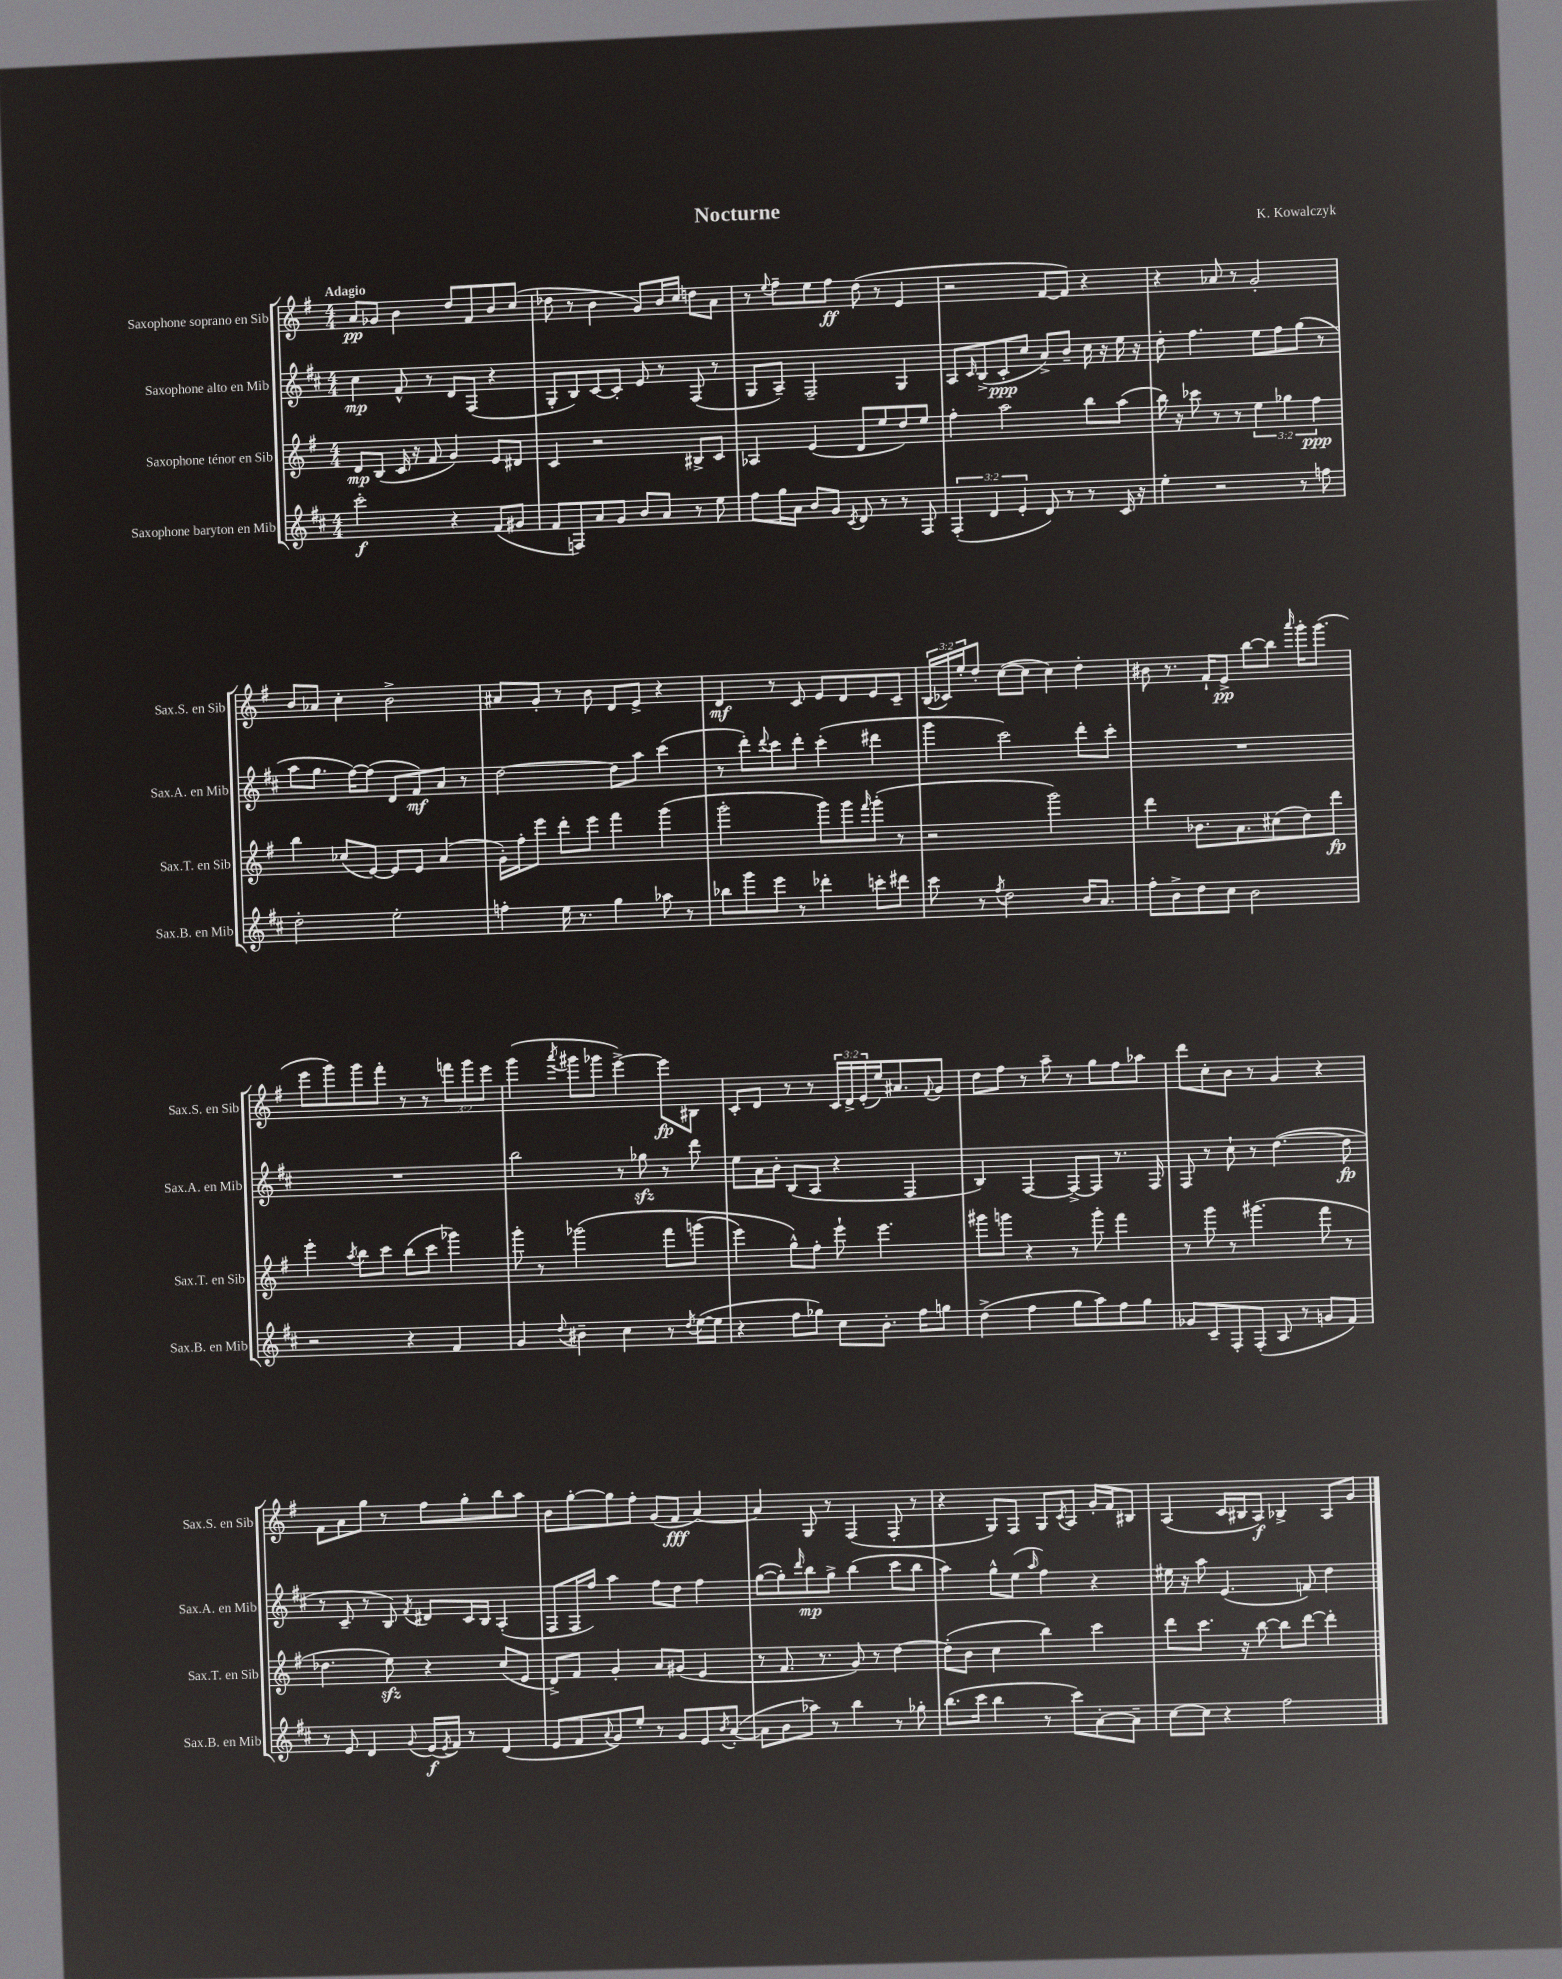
\header { title = "Nocturne" composer = "K. Kowalczyk" }
<<
\new StaffGroup <<
\new Staff = "s0" \with { instrumentName = "Saxophone soprano en Sib" shortInstrumentName = "Sax.S. en Sib" } {
    \clef treble \key g \major \numericTimeSignature \time 4/4 \override Staff.TupletNumber.text = #tuplet-number::calc-fraction-text \tempo "Adagio"
    a'8\pp ges'8 b'4 d''8 fis'8 b'8 c''8( |
    des''8 r8 b'4 g'8) b'16 c''16 d''8 a'8 |
    r8 \appoggiatura { e''8 } fis''8-- e''8 fis''8\ff d''8( r8 e'4 |
    r2 fis'8~ fis'8) r4 |
    r4 aes'8 r8 g'2-. |
    b'8 aes'8 c''4-. b'2-> |
    ais'8 g'8-. r8 b'8 d'8 e'8-> r4 |
    d'4\mf r8 c'8 e'8 d'8 e'8 c'8-- |
    \tuplet 3/2 { b16( ces'16) e''16-. } d''8-. c''8~( c''8 c''4) d''4-. |
    bis'8 r8. fis'16-! e'8->\pp b''8~ b''8 \grace { a'''16 } g'''16-. g'''8.( |
    e'''8 g'''8) g'''8 fis'''8-. r8 r8 \tuplet 3/2 { f'''8 g'''8 e'''8 } |
    g'''4( \acciaccatura { a'''8 } gis'''8 ges'''8 e'''4~->) e'''8\fp bis8 |
    c'8-. d'8 r8 r8 \tuplet 3/2 { c'16 d'16-> e'16-.( } e''16) ais'8. \appoggiatura { fis'8 } g'8 |
    d''8 fis''8 r8 a''8-- r8 g''8 fis''8 aes''8 |
    d'''8 c''8-. b'8 r8 g'4 r4 |
    fis'8 a'8 g''8 r8 fis''8 g''8-. b''8 a''8 |
    b'8 g''8~-. g''8 fis''8-. g'8( fis'8\fff a'4~) |
    a'4 g8 r8 fis4( fis8-. r8 |
    r4 g8) fis8 g8 \acciaccatura { c'8 } a8 g'16-. fis'16 bis8 |
    a4( c'16 bis16 a8\f) bes4-> a8 g'8 \bar "|." |
}
\new Staff = "s1" \with { instrumentName = "Saxophone alto en Mib" shortInstrumentName = "Sax.A. en Mib" } {
    \clef treble \key d \major \numericTimeSignature \time 4/4
    cis''4\mp fis'8-^ r8 d'8 fis8( r4 |
    g8-. b8) cis'8~ cis'8-. e'8 r8 fis8( r8 |
    g8 a8--) fis2-- g4 |
    a8 \grace { cis'16 } b8->( cis'8-.\ppp cis''8 a'8->) b'8-- cis''16 r16 e''16 r16 |
    d''8-. fis''4. e''8 fis''8 g''8( r8 |
    a''8 g''8. fis''16~) fis''8( d'8 fis'8\mf) a'8 r8 |
    d''2~ d''8 a''8 cis'''4( |
    r8 d'''8-.) \appoggiatura { d'''8 } cis'''8 d'''8-. cis'''4-.( dis'''4 |
    g'''4 cis'''2) d'''8-. cis'''8-. |
    R1 |
    R1 |
    b''2 r8 ges''8\sfz r8 d'''8 |
    e''8 a'16 b'16-. b8( a8 r4 fis4 |
    b4) fis4~ fis8~-> fis8 r8. fis16 |
    fis8 r8 cis''8-! r8 d''4.~( d''8\fp |
    r8 cis'8-- r8 b8) \acciaccatura { fis'8 } dis'8 cis'16 b16 a4-.( |
    fis8 fis16 fis''16) a''4 fis''8 d''8 fis''4 |
    g''8~( g''8-.) \grace { d'''16 } b''8\mp g''8-> b''4( cis'''8 b''8 |
    a''4) g''8-^ e''8( \grace { a''16 } fis''4) r4 |
    eis''16 r16 a''8 e'4.( f'8) d''4 \bar "|." |
}
\new Staff = "s2" \with { instrumentName = "Saxophone ténor en Sib" shortInstrumentName = "Sax.T. en Sib" } {
    \clef treble \key g \major \numericTimeSignature \time 4/4 \override Staff.TupletNumber.text = #tuplet-number::calc-fraction-text
    d'8\mp b8( c'16 r16 fis'8 g'4) e'8 dis'8 |
    c'4 r2 bis8-> c'8 |
    aes4 e'4( d'8 e''8 d''8) e''8 |
    fis''4-. a''2 b''8 a''8( |
    b''16) r16 ces'''8 r8 r8 \tuplet 3/2 { e''4 ges''4 fis''4\ppp } |
    b''4 ces''8( e'8~) e'8 e'8 a'4( |
    g'16-.) fis''16-. e'''8 d'''8-. e'''8 fis'''4 g'''4( |
    g'''2-. g'''8) g'''8 \grace { fis'''16 } g'''8-.( r8 |
    r2 g'''2) |
    d'''4 bes'8. a'8. cis''8( d''8) d'''8\fp |
    e'''4-. \acciaccatura { a''8 } b''8 c'''8 b''8( c'''8 ges'''4) |
    g'''8-. r8 ges'''2\( fis'''8 g'''8( |
    e'''4) g''8-^\) fis''8-. e'''8-! e'''4. |
    gis'''8 g'''8 r4 r8 g'''8-. fis'''4 |
    r8 g'''8 r8 gis'''4.( fis'''8 r8 |
    des''4. e''8\sfz) r4 c''8( e'8 |
    d'8->) fis'8 g'4-. a'8 gis'8( e'4 |
    r8 fis'8. r8. g'8) r8 d''4~ |
    d''8-.( b'8 c''4 b''4) c'''4 |
    d'''8 c'''8. r16 b''8~ b''8 d'''8~ d'''4-. \bar "|." |
}
\new Staff = "s3" \with { instrumentName = "Saxophone baryton en Mib" shortInstrumentName = "Sax.B. en Mib" } {
    \clef treble \key d \major \numericTimeSignature \time 4/4 \override Staff.TupletNumber.text = #tuplet-number::calc-fraction-text
    cis'''2-.\f r4 fis'8( gis'8 |
    fis'8 f8) a'8 g'8 b'8 a'8 r8 e''8 |
    fis''8 g''16 a'16 b'8 g'8 \acciaccatura { cis'8 } d'8 r8 r8 fis8 |
    \tuplet 3/2 { fis4-.( d'4 e'4-. } d'8) r8 r8 cis'16 r16 |
    e''4-. r2 r8 f''8 |
    d''2-. e''2-. |
    f''4-. e''16 r8. g''4 aes''8 r8 |
    bes''8 g'''8 e'''8 r8 des'''4-. c'''8-. dis'''8 |
    cis'''8 r8 \acciaccatura { fis''8 } d''2 b'16 a'8. |
    fis''8-. b'8-> d''8 cis''8 b'2 |
    r2 r4 fis'4 |
    g'4 \appoggiatura { d''8 } bis'4-- cis''4 r8 \acciaccatura { d''8 } e''16~( e''16 |
    r4 fis''8 ges''8) cis''8 b'8.-. fis''16 g''8 |
    d''4->( fis''4 g''8 a''8) fis''8 g''8 |
    ges'8 cis'8-- fis8-. fis8-.( a8 r8 g'8 fis'8) |
    r8 e'8 d'4 \appoggiatura { g'8 } e'16\f( \acciaccatura { e'8 } fis'16) r8 d'4( |
    e'8 fis'8 \appoggiatura { a'8 } g'8) e''8-. r8 g'8 e'8 \acciaccatura { b'8 } a'8~-.( |
    a'8 b'8 aes''8) r8 b''4 r8 ges''8-. |
    b''8.( cis'''16 b''4 r8 cis'''8) a'8~-. a'8-- |
    cis''8~ cis''8 r4 fis''2 \bar "|." |
}
>>
>>
\layout { \context { \Score \remove "Bar_number_engraver" } }
